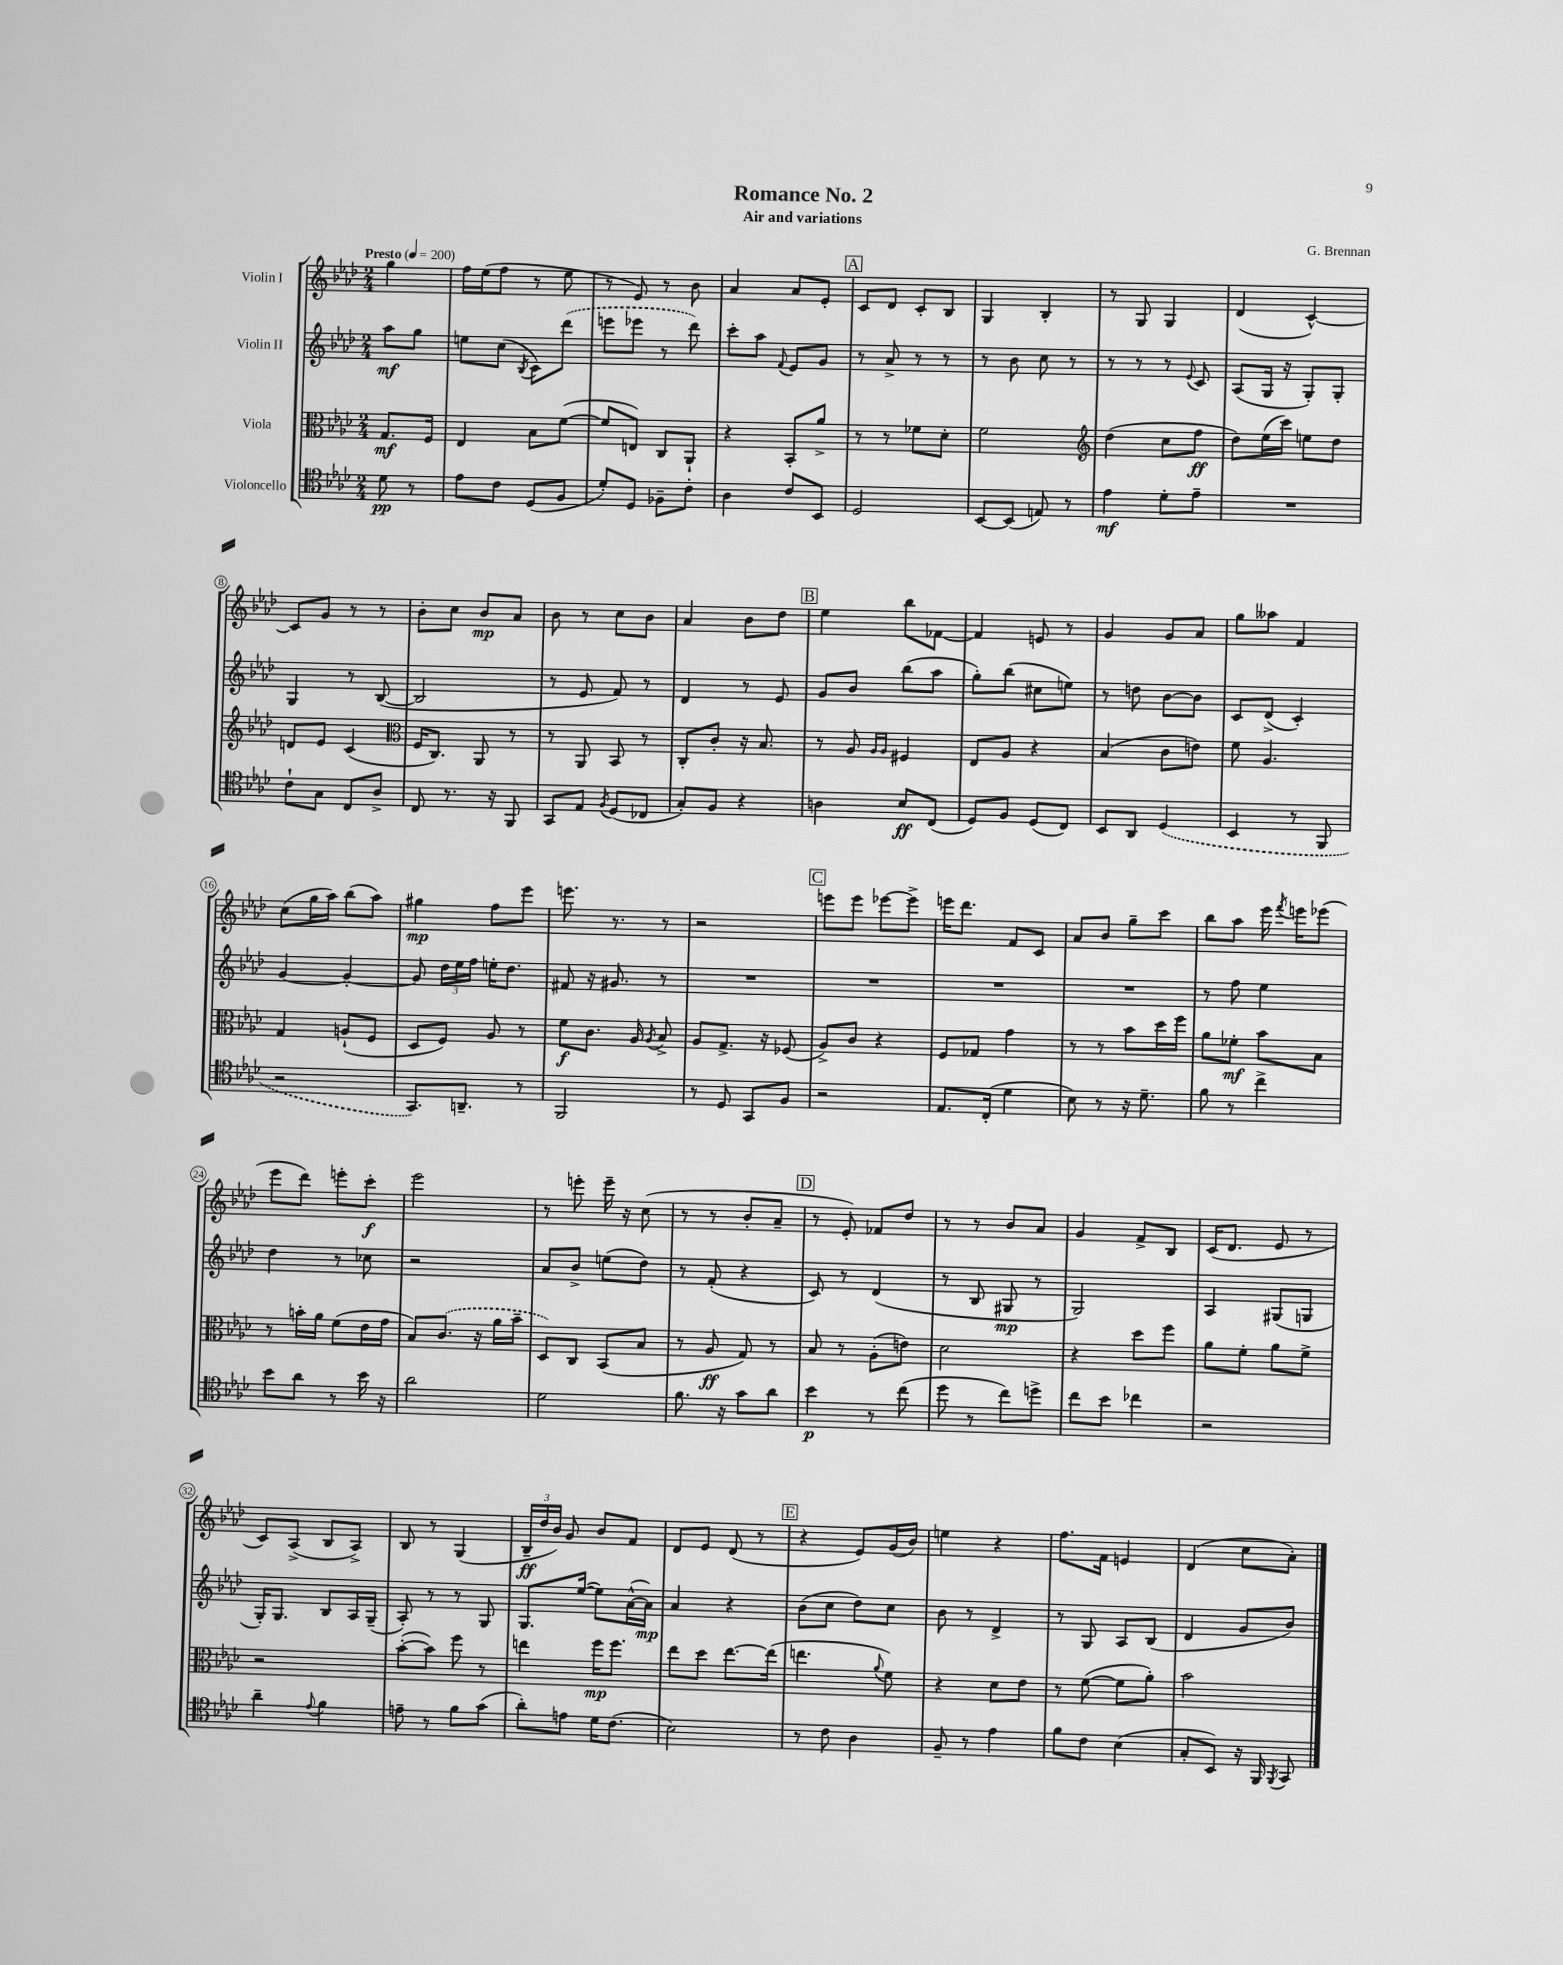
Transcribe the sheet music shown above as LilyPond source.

\header { title = "Romance No. 2" composer = "G. Brennan" subtitle = "Air and variations" }
<<
\new StaffGroup <<
\new Staff = "s0" \with { instrumentName = "Violin I" } {
    \clef treble \key aes \major \numericTimeSignature \time 2/4 \partial 4 \tempo "Presto" 4 = 200
    \autoBeamOff g''4 |
    f''16[ ees''16( f''8] r8 ees''8 |
    r8 ees'8) r8 bes'8 |
    aes'4 aes'8[ ees'8]-. |
    \mark \markup { \box "A" } c'8[ des'8] c'8[-. bes8] |
    g4 bes4-. |
    r8 g8 g4 |
    des'4( c'4~-^) |
    c'8[ g'8] r8 r8 |
    bes'8[-. c''8] bes'8[\mp aes'8] |
    bes'8 r8 c''8[ bes'8] |
    aes'4 bes'8[ des''8] |
    \mark \markup { \box "B" } ees''4 bes''8[ fes'8]~ |
    fes'4 e'8 r8 |
    g'4 g'8[ aes'8] |
    g''8[ aeses''8] f'4 |
    c''8[( g''16 aes''16]) bes''8[( aes''8]) |
    gis''4\mp f''8[ ees'''8] |
    e'''8. r8. r8 |
    r2 |
    \mark \markup { \box "C" } e'''8[ e'''8] ees'''8[~ ees'''8]-> |
    e'''16[ des'''8.] f'8[ c'8] |
    aes'8[ bes'8] g''8[-- c'''8] |
    bes''8[ aes''8] ees'''16 \acciaccatura { f'''8 } e'''16[ ees'''8]( |
    ees'''8[ des'''8]) e'''8[-. c'''8]-.\f |
    ees'''2 |
    r8 e'''8-. e'''16-- r16 c''8( |
    r8 r8 bes'8[-. aes'8]-- |
    \mark \markup { \box "D" } r8 ees'8-.) fes'8[ des''8] |
    r8 r8 bes'8[ aes'8] |
    g'4 f'8[-> bes8] |
    c'16[( des'8.] ees'8 r8 |
    c'8[) aes8]->( bes8[ aes8]->) |
    bes8 r8 g4( |
    \tuplet 3/2 { bes16[--\ff des''16 bes'16]) } g'8 bes'8[ f'8] |
    des'8[ ees'8] des'8( r8 |
    \mark \markup { \box "E" } r4 ees'8[) g'16( bes'16]) |
    e''4 r4 |
    f''8.[ f'16] e'4 |
    des'4( c''8[ aes'8]-.) \bar "|." |
}
\new Staff = "s1" \with { instrumentName = "Violin II" } {
    \clef treble \key aes \major \numericTimeSignature \time 2/4 \partial 4
    \autoBeamOff aes''8[\mf g''8] |
    e''8[ c''8]( \acciaccatura { bes8 } c'8[) \once \slurDashed des'''8]( |
    e'''8[ ees'''8] r8 des'''8) |
    c'''8[-. aes''8] \appoggiatura { f'8 } ees'8[ g'8] |
    \mark \markup { \box "A" } r8 aes'8-> r8 r8 |
    r8 bes'8 c''8 r8 |
    r8 r8 r8 \appoggiatura { ees'8 } c'8 |
    aes8[( g16] r16 g8[-.) g8]-. |
    g4 r8 bes8~( |
    bes2 |
    r8 ees'8 f'8) r8 |
    des'4 r8 ees'8 |
    \mark \markup { \box "B" } g'8[ bes'8] bes''8[( aes''8] |
    g''8[-.) bes''8]( cis''8[ e''8]) |
    r8 d''8 bes'8[~ bes'8] |
    c'8[ des'8]->( c'4-.) |
    g'4~ g'4~-. |
    g'8 \tuplet 3/2 { des''16[ ees''16 f''16] } e''16[-. des''8.] |
    fis'8 r16 gis'8. r8 |
    R2 |
    \mark \markup { \box "C" } R2 |
    R2 |
    R2 |
    r8 f''8 ees''4 |
    des''4 r8 ces''8 |
    r2 |
    aes'8[ bes'8]-> e''8[( des''8]) |
    r8 f'8-.( r4 |
    \mark \markup { \box "D" } c'8) r8 des'4( |
    r8 bes8 gis8\mp r8 |
    g2) |
    aes4 gis8[( g8] |
    g16[-.) g8.] bes8[ aes16 g16]--( |
    aes8-.) r8 r8 g8 |
    g8.[ ees''16]~( ees''8[) aes'16~-^( aes'16]\mp) |
    aes'4 r4 |
    \mark \markup { \box "E" } bes'8[( c''8] des''8[) c''8] |
    bes'8 r8 des'4-> |
    r8 g8 aes8[ bes8]( |
    des'4 g'8[ bes'8]) \bar "|." |
}
\new Staff = "s2" \with { instrumentName = "Viola" } {
    \clef alto \key aes \major \numericTimeSignature \time 2/4 \partial 4
    \autoBeamOff g8.[\mf f16] |
    ees4 bes8[ f'8]~( |
    f'8[ e8]) c8[ aes,8]-! |
    r4 bes,8[-. aes'8]-> |
    \mark \markup { \box "A" } r8 r8 fes'8[ des'8]-. |
    f'2 |
    \clef treble des''4( c''8[ f''8]\ff |
    des''8[) ees''16( c'''16]) e''8[ des''8] |
    d'8[ ees'8] c'4( |
    \clef alto f16[ c8.]) aes,8 r8 |
    r8 aes,8 bes,8 r8 |
    c8[-. c'8]-. r16 bes8. |
    \mark \markup { \box "B" } r8 aes8 \grace { aes16[ aes16] } fis4 |
    ees8[ aes8] r4 |
    bes4( c'8[ e'8]) |
    f'8 aes4. |
    g4 a8[-!( f8] |
    des8[ f8]) aes8 r8 |
    f'8[\f c'8.] aes16 \acciaccatura { aes8 } bes8-> |
    aes8[ g8.]-> r16 fes8( |
    \mark \markup { \box "C" } aes8[->) c'8] r4 |
    f8[ ges8] g'4 |
    r8 r8 bes'8[ des''16 f''16] |
    aes'8[ fes'8]-.\mf bes'8[ bes8] |
    r8 b'16[-. aes'16] f'8[( ees'16 g'16] |
    bes8[) \once \slurDashed c'8.]( r16 aes'16[ bes'16]-- |
    des8[) c8] bes,8[( bes8] |
    r8 aes8\ff g8) r8 |
    \mark \markup { \box "D" } bes8 r8 aes8[-.( e'8]) |
    des'2 |
    r4 des''8[ f''8] |
    aes'8[ f'8]-. aes'8[ f'8]-> |
    r2 |
    bes'8[~-.( bes'8]) f''8 r8 |
    e''4 f''16[\mp f''8.] |
    ees''8[ des''8] ees''8.[~ ees''16]( |
    \mark \markup { \box "E" } e''4. \appoggiatura { aes'8 } f'8) |
    r4 des'8[ ees'8] |
    r8 f'8~( f'8[ aes'8]-.) |
    bes'2 \bar "|." |
}
\new Staff = "s3" \with { instrumentName = "Violoncello" } {
    \clef tenor \key aes \major \numericTimeSignature \time 2/4 \partial 4
    \autoBeamOff des'8\pp r8 |
    ees'8[ c'8] des8[( f8] |
    des'8[-.) des8] fes8[-- c'8]-. |
    aes4 c'8[ bes,8] |
    \mark \markup { \box "A" } des2 |
    bes,8[~ bes,8]( e8) r8 |
    ees'4\mf des'8[-. ees'8]-- |
    R2 |
    c'8[-! g8] c8[ aes8]-> |
    c8 r8. r16 f,8 |
    g,8[ ees8] \acciaccatura { f8 } des8[( ces8] |
    g8[-.) f8] r4 |
    \mark \markup { \box "B" } a4 bes8[\ff c8]( |
    des8[) f8] des8[( c8]) |
    bes,8[ aes,8] \once \slurDashed des4( |
    bes,4 r8 f,8 |
    r2 |
    g,8.[) a,8.]-- r8 |
    f,2 |
    r8 des8 g,8[ f8] |
    \mark \markup { \box "C" } r2 |
    ees8.[ c16]-.( des'4 |
    bes8) r8 r16 des'8.-- |
    f'8 r8 c''4-> |
    bes'8[ aes'8] r8 bes'16 r16 |
    aes'2 |
    des'2 |
    f'8. r16 g'8[ aes'8] |
    \mark \markup { \box "D" } bes'4\p r8 c''8( |
    des''8 r8 c''8[) d''8]-> |
    c''8[ bes'8] ces''4 |
    r2 |
    aes'4-- \appoggiatura { ees'8 } f'4 |
    e'8-- r8 f'8[ g'8]( |
    aes'8[-.) e'8] des'16[ c'8.]( |
    bes2) |
    \mark \markup { \box "E" } r8 c'8 aes4 |
    f8-- r8 ees'4 |
    f'8[ c'8] bes4( |
    g8[-. bes,8]) r16 f,16 \acciaccatura { f,8 } g,8 \bar "|." |
}
>>
>>
\layout { \context { \Score \override BarNumber.stencil = #(make-stencil-circler 0.1 0.3 ly:text-interface::print) } }
